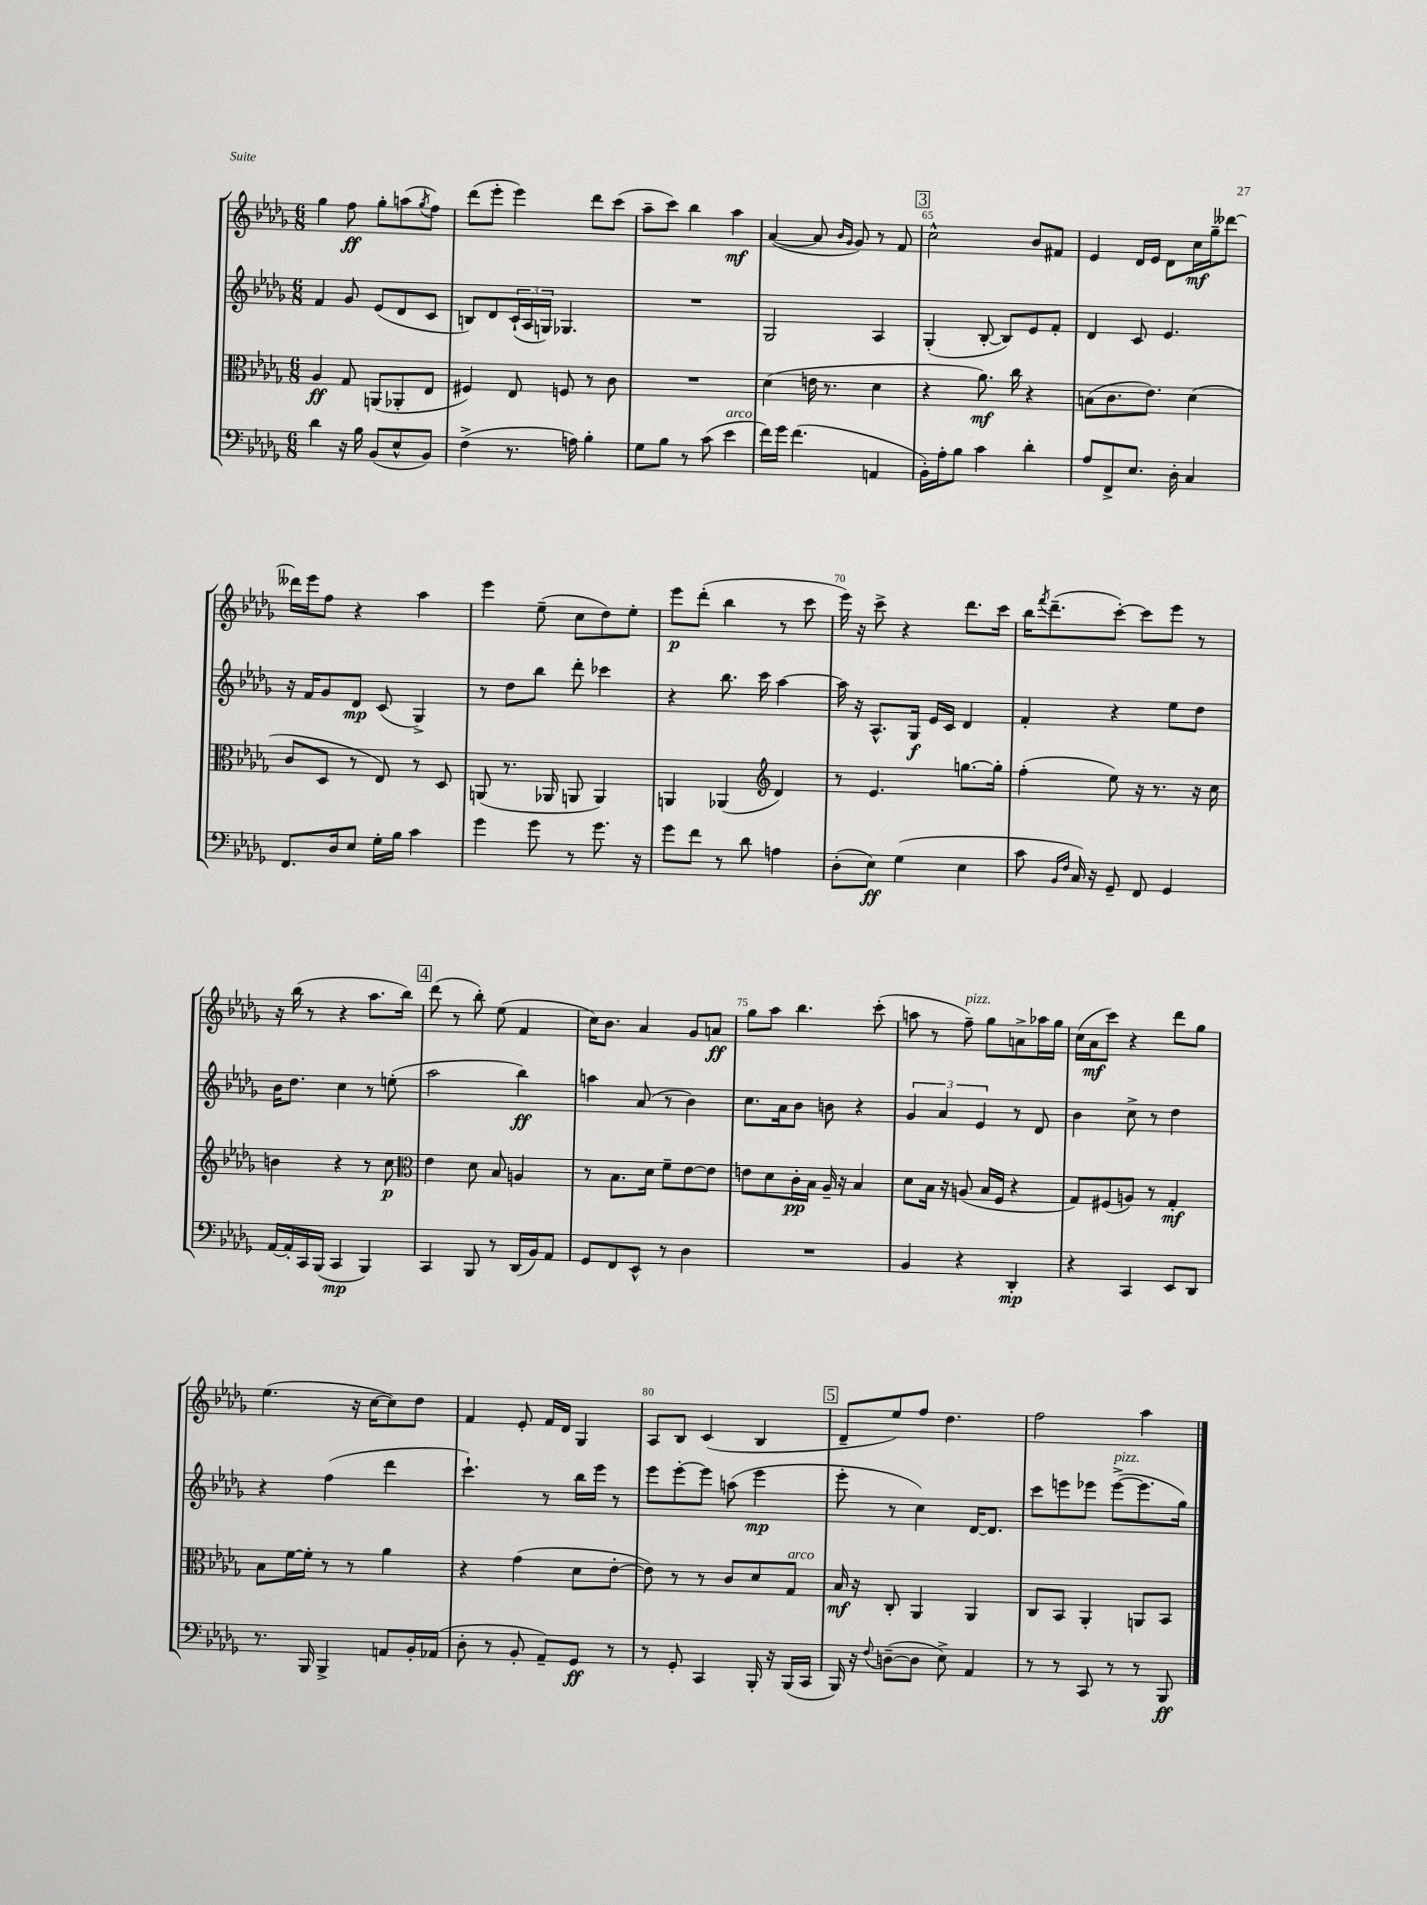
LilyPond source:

<<
\new StaffGroup <<
\new Staff = "s0" {
    \clef treble \key des \major \numericTimeSignature \time 6/8
    ges''4 f''8\ff ges''8-. a''8( \acciaccatura { ges''8 } f''8) |
    des'''8( ees'''8-. ees'''4) des'''8 c'''8( |
    aes''8-- c'''8) bes''4 aes''4\mf |
    aes'4~( aes'8 \grace { bes'16 ges'16 } ges'8) r8 f'8 |
    \mark \markup { \box "3" } c''2-^ bes'8 fis'8 |
    ees'4 des'16 ees'16 des'8 c''16\mf ges''16-- deses'''8~ |
    deses'''16 ees'''16 f''8 r4 aes''4 |
    ees'''4 ees''8--( c''8 des''8) ees''8-. |
    ees'''8\p des'''8-.( bes''4 r8 c'''8 |
    ees'''16) r16 c'''8-> r4 des'''8. c'''16 |
    bes''16 \acciaccatura { f'''8 } des'''8.--( c'''8~-.) c'''8 ees'''8 r8 |
    r16 bes''16( r8 r4 aes''8. bes''16) |
    \mark \markup { \box "4" } des'''8( r8 bes''8-.) ees''8( f'4 |
    c''16) bes'8. aes'4 ges'8 a'8\ff |
    ges''8 aes''8 bes''4. c'''8-.( |
    a''8 r8 f''8--^\markup { \italic "pizz." }) ges''8 a'8-> aes''16 ges''16 |
    c''16( aes'16\mf c'''8) r4 des'''8 ges''8 |
    ees''4.( r16 c''16~ c''8) des''8 |
    f'4 ees'8-. f'16 des'16 ges4 |
    aes8 bes8 c'4( bes4 |
    \mark \markup { \box "5" } des'8-- ees''8) f''8 des''4. |
    f''2 aes''4 \bar "|." |
}
\new Staff = "s1" {
    \clef treble \key des \major \numericTimeSignature \time 6/8
    f'4 ges'8 ees'8( des'8 c'8 |
    b8) des'8 \tuplet 3/2 { c'16-!( aes16 g16) } ges4. |
    R2. |
    ges2 aes4 |
    \mark \markup { \box "3" } ges4-.( bes8~-. bes8) ees'8 f'8-. |
    des'4 c'8 ees'4. |
    r16 f'16 ges'8 des'8\mp c'8( ges4->) |
    r8 des''8 bes''8 des'''8-. ces'''4 |
    r4 bes''8. c'''16 aes''4~ |
    aes''16 r16 aes8.-^ ges16\f ees'16 c'16 des'4 |
    f'4-. r4 ees''8 des''8 |
    bes'16 des''8. c''4 r8 e''8-.( |
    \mark \markup { \box "4" } aes''2 bes''4\ff) |
    a''4 aes'8( r8 bes'4) |
    c''8. aes'16 bes'8 b'8 r4 |
    \tuplet 3/2 { ges'4 aes'4 ees'4 } r8 des'8 |
    bes'4 c''8-> r8 des''4 |
    r4 f''4( des'''4 |
    c'''4.-!) r8 bes''16 ees'''16 r8 |
    ees'''8 ees'''8~-. ees'''8 a''8( ees'''4\mp |
    \mark \markup { \box "5" } ees'''8-. r8 c''4) des'16~ des'8. |
    c'''8 e'''8 ees'''8 ees'''8~->^\markup { \italic "pizz." }( ees'''8. ges''16) \bar "|." |
}
\new Staff = "s2" {
    \clef alto \key des \major \numericTimeSignature \time 6/8
    aes4\ff ges8 a,8( aes,8-. ees8 |
    fis4) ees8 f8 r8 c'8 |
    R2. |
    des'4( e'16 r8. des'4 |
    \mark \markup { \box "3" } r4 aes'8.\mf) c''16 r4 |
    b8( c'8. ees'8.) des'4( |
    c'8 des8 r8 ees8) r8 des8 |
    a,8( r8. aes,16 a,8 a,4) |
    a,4 aes,4( \clef treble des'4) |
    r8 ees'4. g''8.~ g''16-. |
    f''4-.( ees''8) r16 r8. r16 c''16 |
    b'4 r4 r8 c''8\p |
    \mark \markup { \box "4" } \clef alto ees'4 des'8 bes8 a4 |
    r8 bes8. des'16 f'8-- ees'8~ ees'8 |
    e'8 des'8 c'16-.\pp bes16 aes16-- r16 bes4 |
    des'8 bes16 r16 a8( bes16 f16 r4 |
    ges8) fis8( a8) r8 ges4-.\mf |
    bes8 f'16~ f'16-. r8 r8 aes'4 |
    r4 ges'4( des'8 ees'8~-. |
    ees'8) r8 r8 c'8 des'8 ges8^\markup { \italic "arco" } |
    \mark \markup { \box "5" } bes16\mf r16 c8-. aes,4 aes,4 |
    c8 bes,8 aes,4-. a,8 bes,8 \bar "|." |
}
\new Staff = "s3" {
    \clef bass \key des \major \numericTimeSignature \time 6/8
    des'4 r16 bes16 bes,8( ees8-^ bes,8) |
    f4->( r8. a16) bes4-. |
    ges8 bes8 r8 c'8( ees'4^\markup { \italic "arco" } |
    f'16) ges'16 f'4.( a,4 |
    \mark \markup { \box "3" } bes,16-.) aes16-. bes8 c'4 des'4-. |
    aes8 f,8-> ees8. des16-. c4 |
    f,8. des16 ees8 ges16-. bes16 c'4 |
    ges'4 ges'8 r8 ges'8. r16 |
    ges'8 f'8 r8 des'8 a4 |
    des8-.( ees8\ff) ges4( ees4 |
    c'8 \grace { bes,16 f16 } c16) r16 ges,8-- f,8 ges,4 |
    aes,16~ aes,16-. c,16 bes,,16( c,4\mp bes,,4) |
    \mark \markup { \box "4" } c,4 bes,,8 r8 des,16( bes,16) aes,8 |
    ges,8 f,8 ees,8-^ r8 des4 |
    R2. |
    bes,4 r4 des,4-.\mp |
    r4 c,4 ees,8 des,8 |
    r8. bes,,16 bes,,4-> a,8 bes,16-. aes,16( |
    des8-. r8 bes,8-. aes,8--) ges,8\ff r8 |
    r8 ges,8-. c,4 bes,,16-. r16 bes,,16( c,16 |
    \mark \markup { \box "5" } bes,,16) r16 \appoggiatura { f8 } d8~--( d8 ees8->) aes,4 |
    r8 r8 c,8 r8 r8 bes,,8\ff \bar "|." |
}
>>
>>
\layout { \context { \Score currentBarNumber = #61 \override BarNumber.break-visibility = ##(#f #t #t) barNumberVisibility = #(every-nth-bar-number-visible 5) } }
